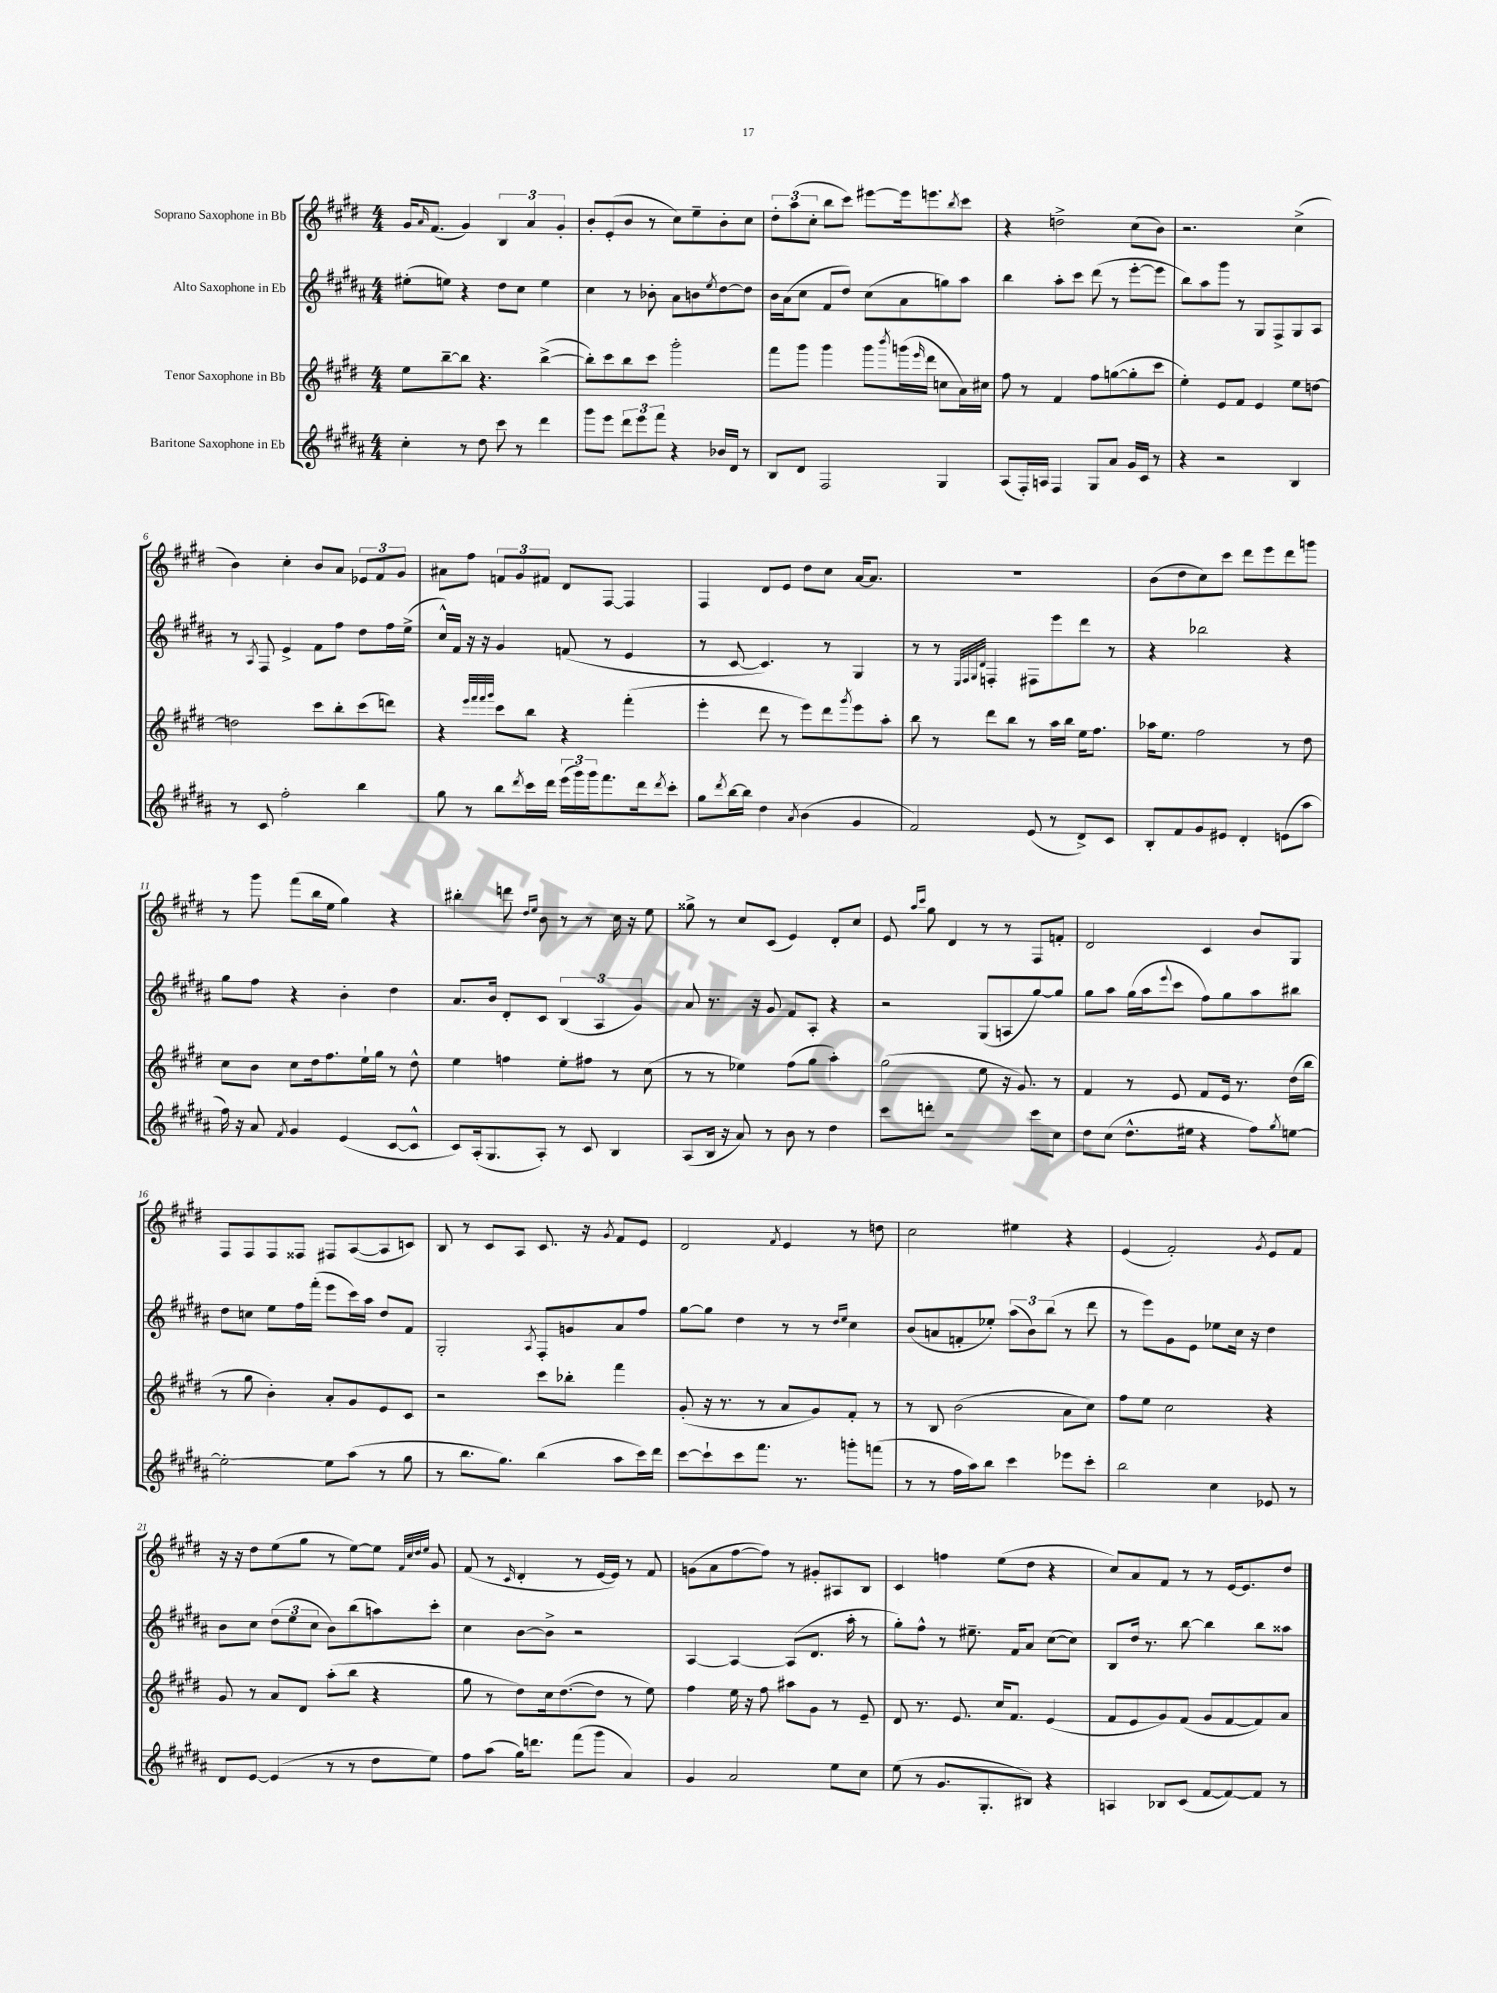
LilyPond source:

<<
\new StaffGroup <<
\new Staff = "s0" \with { instrumentName = "Soprano Saxophone in Bb" } {
    \clef treble \key e \major \numericTimeSignature \time 4/4
    gis'16 \grace { a'16 } fis'8.( gis'4) \tuplet 3/2 { b4 a'4 gis'4-. } |
    b'8-. e'8-.( b'8 r8 cis''8) e''8-- b'8-. cis''8 |
    \tuplet 3/2 { dis''8-. a''8( cis''8-. } b''8 cis'''8) eis'''8~ eis'''16 e'''8. \acciaccatura { b''8 } cis'''8 |
    r4 d''2-> cis''8( b'8) |
    r2. cis''4->( |
    b'4) cis''4-. b'8 a'8 \tuplet 3/2 { ees'8 fis'8 gis'8 } |
    ais'8 fis''8 \tuplet 3/2 { f'8 gis'8 fis'8 } dis'8 fis8~ fis4 |
    fis4 dis'8 e'8 dis''8 cis''8 a'16~ a'8. |
    R1 |
    b'8( dis''8 cis''8) cis'''8 dis'''8 e'''8 dis'''8 g'''8 |
    r8 gis'''8 fis'''8( b''16 e''16 gis''4) r4 |
    bis''4-. d'''8 \grace { dis''16 e''16 } b'8 r8 r8 cis''16 r16 e''8 |
    gisis''8-> r8 cis''8 cis'8( e'4) dis'8-. cis''8 |
    e'8 \grace { a''16 cis'''16 } gis''8 dis'4 r8 r8 fis8 f'8-. |
    dis'2 cis'4 b'8 gis8 |
    fis8 fis8 fis8 fisis8 fis8 a8~( a8 c'8) |
    b8 r8 cis'8 a8 cis'8. r16 \acciaccatura { gis'8 } fis'8 e'8 |
    dis'2 \acciaccatura { fis'8 } e'4 r8 d''8 |
    cis''2 eis''4 r4 |
    e'4( fis'2-.) \acciaccatura { gis'8 } e'8 fis'8 |
    r16 r16 dis''8 e''8( gis''8 r8 e''8~) e''8 \grace { fis'32 cis''32 dis''32 e''32 } gis'8 |
    fis'8( r8 \grace { cis'16 } dis'4-. r8 e'16~ e'16) r8 fis'8 |
    g'8( a'8 fis''8~ fis''8) r8 gis'8-. ais8 b8 |
    cis'4 f''4 e''8( dis''8 r4 |
    cis''8) a'8 fis'8 r8 r8 e'16~ e'8. dis''8 \bar "|." |
}
\new Staff = "s1" \with { instrumentName = "Alto Saxophone in Eb" } {
    \clef treble \key b \major \numericTimeSignature \time 4/4
    eis''8-.( e''8) r4 dis''8 cis''8 e''4 |
    cis''4 r8 bes'8-. ais'8 b'8 \acciaccatura { e''8 } dis''8~ dis''8 |
    b'16 ais'16( cis''8 fis'8 dis''8) cis''8( ais'8 g''8) ais''8 |
    b''4 ais''8-. cis'''8 dis'''8( r8 e'''8~-. e'''8 |
    b''8) ais''8 gis'''8 r8 gis8 fis8-> gis8 ais8 |
    r8 \acciaccatura { ais8 } fis8 e'4-> fis'8 fis''8 dis''8 fis''16 e''16->( |
    cis''16-^) fis'16 r16 r16 gis'4 f'8( r8 e'4 |
    r8 cis'8~ cis'4.) r8 gis4 |
    r8 r8 \grace { e32 fis32 gis32 dis'32 } f4-. fis8 e'''8 dis'''8 r8 |
    r4 bes''2 r4 |
    gis''8 fis''8 r4 b'4-. dis''4 |
    ais'8. b'16 dis'8-. cis'8 \tuplet 3/2 { b4( ais4 gis'4) } |
    ais'8 r8. r16 gis'8 fis'8 ais8-. r4 |
    r2 gis8( a8 gis''8~) gis''8 |
    gis''8 ais''8 gis''16( ais''16 \appoggiatura { e'''8 } cis'''8 fis''8) gis''8 ais''8 bis''8 |
    dis''8 c''8 e''8 fis''16 fis'''16-.( e'''8 cis'''16) ais''16 dis''8 fis'8 |
    gis2-. \acciaccatura { ais8 } fis8-. g'8 ais'8 fis''8 |
    gis''8~ gis''8 dis''4 r8 r8 \grace { dis''16 e''16 } cis''4 |
    b'8( a'8 f'8-. ees''8-.) \tuplet 3/2 { ais''8( b'8) b''8( } r8 dis'''8 |
    r8 e'''8) gis'8 e'8 ees''8 cis''16 r16 dis''4 |
    b'8 cis''8 \tuplet 3/2 { dis''8( e''8 cis''8 } b'8) b''8( a''8) cis'''8-. |
    cis''4 b'8~ b'8-> r2 |
    ais4~ ais4~ ais8( dis'8. ais''16-. r8 |
    gis''8-.) fis''8-^ r8 eis''8.-- fis'16 ais'8 cis''8~( cis''8) |
    b8 dis''16 r8. b''8~ b''4 b''8 aisis''8 \bar "|." |
}
\new Staff = "s2" \with { instrumentName = "Tenor Saxophone in Bb" } {
    \clef treble \key e \major \numericTimeSignature \time 4/4
    e''8 b''8~-- b''8 r4. b''4~->( |
    b''8-.) cis'''8 b''8 cis'''8 gis'''2-. |
    fis'''8 gis'''8 gis'''4 gis'''8 \acciaccatura { b'''8 } g'''16( \grace { e'''16 } dis'''16 c''8 a'16) cis''16 |
    fis''8 r8 fis'4 fis''8 g''8~( g''8-. cis'''8 |
    e''4-.) e'8 fis'8 e'4 e''8 d''8~ |
    d''2 cis'''8 b''8-. cis'''8( d'''8) |
    r4 \grace { e'''32 fis'''32 fis'''32 gis'''32 } cis'''8 b''8 r4 fis'''4-.( |
    e'''4-. dis'''8 r8 e'''8) dis'''8 \acciaccatura { gis'''8 } e'''8 a''8-. |
    b''8 r8 dis'''8 b''8 r8 a''16 b''16 e''16 fis''8. |
    aes''16 e''8. fis''2 r8 dis''8 |
    cis''8 b'8 cis''8 dis''16 fis''8. e''16-! gis''16 r8 dis''8-^ |
    e''4 f''4 e''8-. fis''8 r8 cis''8( |
    r8 r8 ees''4) fis''8( gis''8 a''4-.) |
    gis''2( e''8 r16 gis'8.) r8 |
    fis'4 r8 e'8 fis'8 e'16 r8. dis''16( b''16 |
    r8 gis''8 b'4-.) a'8-. gis'8 e'8 cis'8 |
    r2 cis'''8 bes''8-. fis'''4 |
    gis'8-.( r16 r8. r8 a'8 gis'8) fis'8-. r8 |
    r8 b8 b'2( a'8 cis''8) |
    fis''8 e''8 cis''2 r4 |
    gis'8 r8 a'8 dis'8 a''8-.( b''8 r4 |
    gis''8 r8 dis''8) cis''16 dis''8.~( dis''8 r8 e''8) |
    fis''4 e''16 r16 fis''8 ais''8 gis'8 r8 e'8-- |
    dis'8 r8. e'8. cis''16 fis'8. e'4( |
    fis'8 e'8 gis'8) fis'8( gis'8 fis'8~ fis'8) a'8 \bar "|." |
}
\new Staff = "s3" \with { instrumentName = "Baritone Saxophone in Eb" } {
    \clef treble \key b \major \numericTimeSignature \time 4/4
    cis''4-. r8 dis''8 cis'''8 r8 dis'''4 |
    gis'''8 e'''8 \tuplet 3/2 { dis'''8 e'''8 fis'''8 } r4 bes'16 dis'16 r8 |
    b8 dis'8 fis2 gis4 |
    ais8( fis16-.) a16 fis4 gis8 ais'8 gis'16 cis'16 r8 |
    r4 r2 b4 |
    r8 cis'8 fis''2-. b''4 |
    gis''8 r8 b''8 \acciaccatura { dis'''8 } cis'''16 dis'''16 \tuplet 3/2 { e'''16( gis'''16) gis'''16 } fis'''8. dis'''16 \acciaccatura { dis'''8 } cis'''8-. |
    gis''8 \acciaccatura { dis'''8 } b''16~ b''16 dis''4 \acciaccatura { ais'8 } b'4( gis'4 |
    fis'2) e'8( r8 dis'8->) cis'8 |
    b8-. fis'8 gis'8 eis'8 dis'4-. e'8( ais''8 |
    fis''16) r16 ais'8 \acciaccatura { fis'8 } gis'4 e'4( cis'8~ cis'8-^ |
    cis'8) ais16-.( gis8. ais8-.) r8 cis'8 b4 |
    ais8( b16 r16 ais'8) r8 b'8 r8 dis''4 |
    cis'''8 d'''8-. r2 cis'''8 cis''8 |
    dis''8 cis''8( dis''8.-^ eis''16 r4 fis''8) \acciaccatura { gis''8 } e''8~ |
    e''2~-. e''8 ais''8( r8 gis''8 |
    r8 b''8. gis''8.) b''4( ais''8 cis'''16) dis'''16 |
    cis'''8~ cis'''8-! cis'''8 fis'''8. r8. g'''8-. f'''8( |
    r8 r8 fis''16 ais''16) b''8 cis'''4 ees'''8 cis'''8-. |
    b''2 cis''4 ees'8 r8 |
    dis'8 e'8~ e'4( r8 r8 dis''8 e''8) |
    fis''8 ais''8( gis''16) d'''8. fis'''8( gis'''8 ais'4) |
    gis'4 ais'2 e''8 cis''8 |
    e''8( r8 gis'8. gis8.-. bis8) r4 |
    a4 bes8 cis'8( fis'8~ fis'8~) fis'8 r8 \bar "|." |
}
>>
>>
